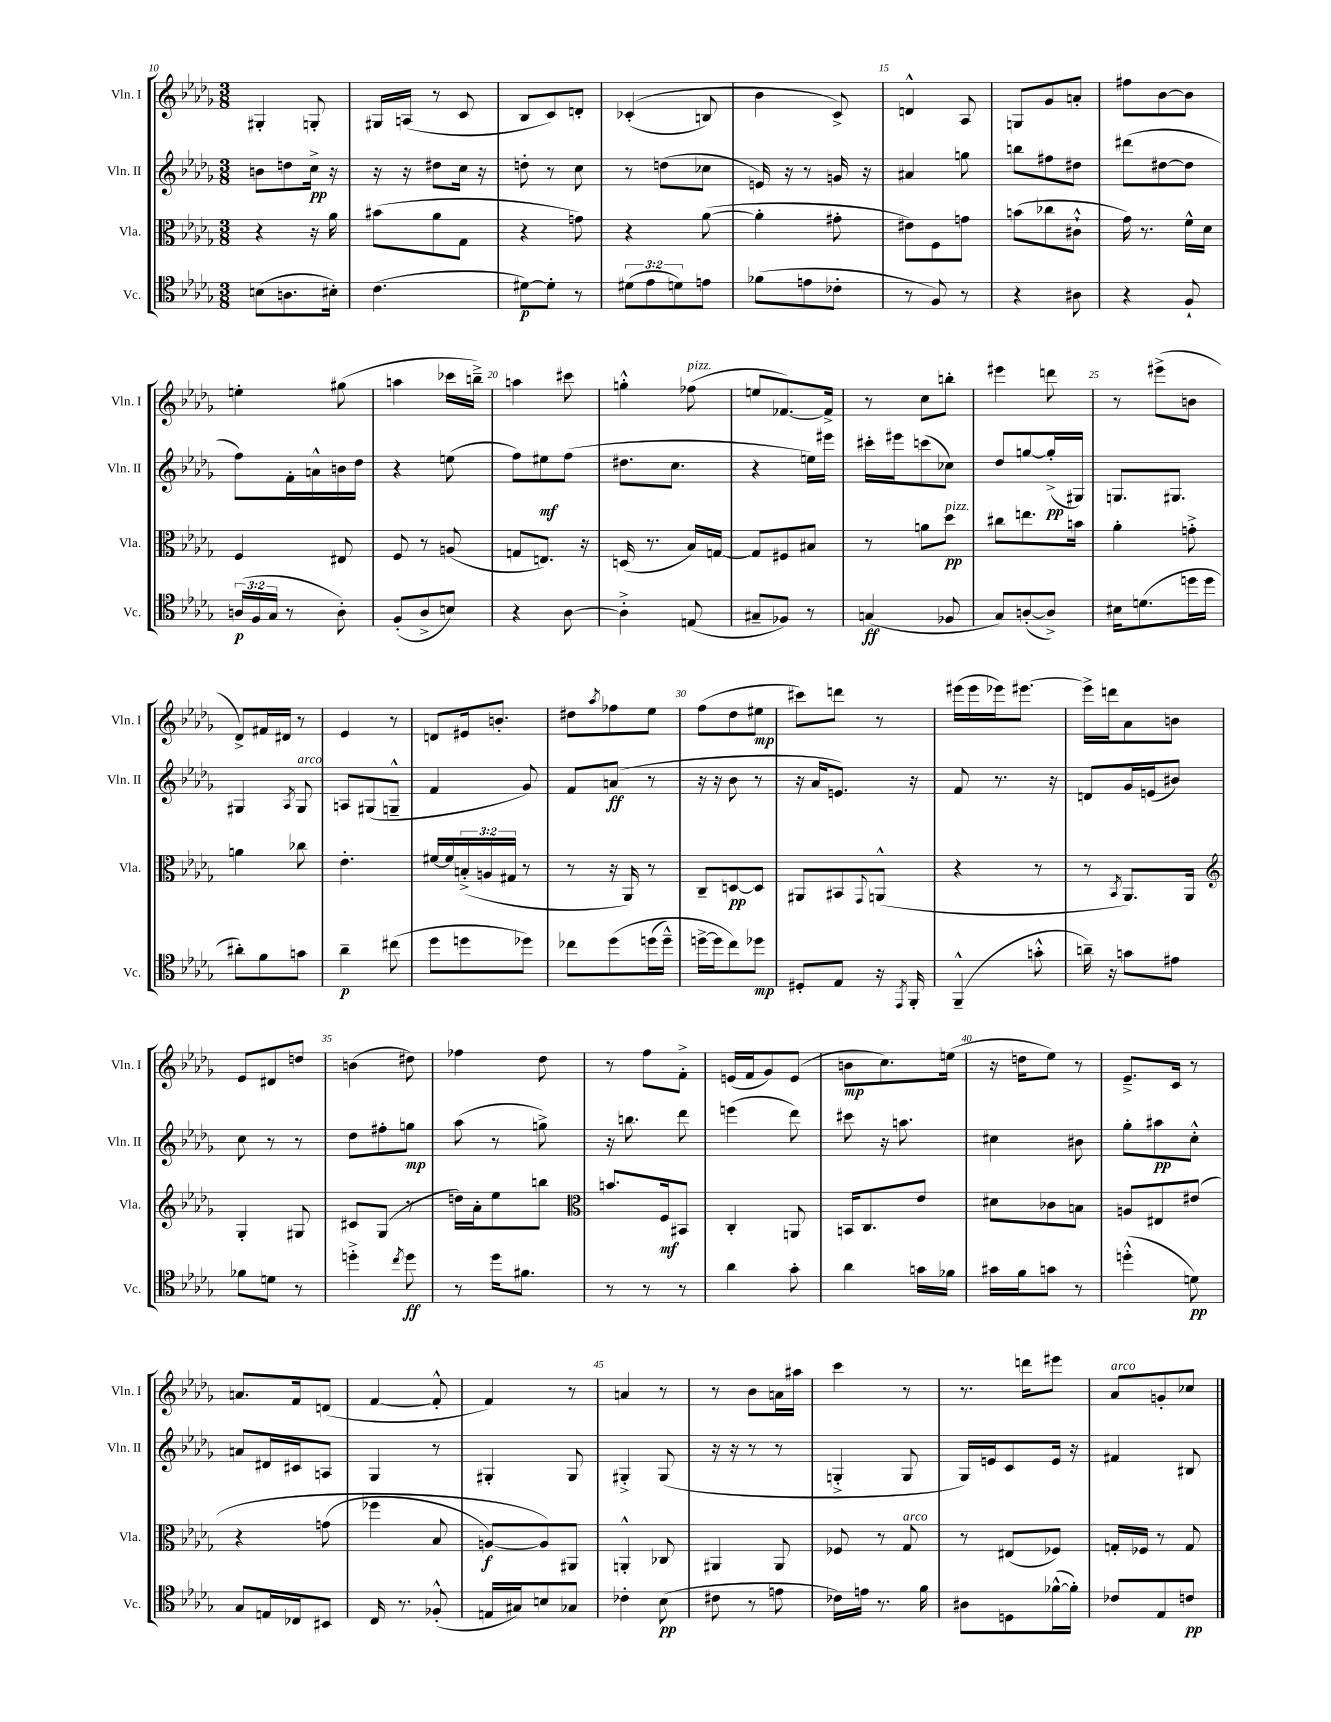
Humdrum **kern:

**kern	**dynam	**kern	**dynam	**kern	**dynam	**kern	**dynam
*part4	*part4	*part3	*part3	*part2	*part2	*part1	*part1
*staff4	*staff4	*staff3	*staff3	*staff2	*staff2	*staff1	*staff1
*I"Vc.	*	*I"Vla.	*	*I"Vln. II	*	*I"Vln. I	*
*I'Vc.	*	*I'Vla.	*	*I'Vln. II	*	*I'Vln. I	*
*clefC4	*	*clefC3	*	*clefG2	*	*clefG2	*
*k[b-e-a-d-g-]	*	*k[b-e-a-d-g-]	*	*k[b-e-a-d-g-]	*	*k[b-e-a-d-g-]	*
*M3/8	*	*M3/8	*	*M3/8	*	*M3/8	*
=10	=10	=10	=10	=10	=10	=10	=10
(8Bn\L	.	4r	.	8bn\L	.	4G#X'/	.
8.An\	.	.	.	8ddn\	.	.	.
.	.	16r	.	16cc^\Jk	pp	8Gn'/	.
16B#X'\Jk)	.	16a-\	.	16r	.	.	.
=11	=11	=11	=11	=11	=11	=11	=11
(4.c\	.	(8b#X\L	.	16r	.	16G#X/LL	.
.	.	.	.	16r	.	(16An/JJ	.
.	.	8a-\	.	8dd#X\L	.	8r	.
.	.	8G-\J	.	16cc\Jk	.	8c/	.
.	.	.	.	16r	.	.	.
=12	=12	=12	=12	=12	=12	=12	=12
[8d#X\L)	p	4r	.	8ddn'\	.	8B-/L	.
8d#'\J]	.	.	.	8r	.	8c/)	.
8r	.	8gn\)	.	8cc\	.	8dn'/J	.
=13	=13	=13	=13	=13	=13	=13	=13
(12d#X\L	.	4r	.	8r	.	((4c-X'/	.
12e-\	.	.	.	.	.	.	.
.	.	.	.	(8ddn\L	.	.	.
12dn\)	.	.	.	.	.	.	.
8en\J	.	([8a-\	.	8cc-X\J	.	8Bn/)	.
=14	=14	=14	=14	=14	=14	=14	=14
(8f-X\L	.	4a-'\]	.	16en/)	.	4b-\	.
.	.	.	.	16r	.	.	.
8en\	.	.	.	8r	.	.	.
8c-X'\J	.	8g#X'\	.	16gn/	.	8c^/)	.
.	.	.	.	16r	.	.	.
=15	=15	=15	=15	=15	=15	=15	=15
8r	.	8e#X\L)	.	4a#X/	.	4dn^^/	.
8F/)	.	8F\	.	.	.	.	.
8r	.	8gn\J	.	8ggn\	.	8A-/	.
=16	=16	=16	=16	=16	=16	=16	=16
4r	.	(8bn\L	.	8bbn\L	.	8Gn/L	.
.	.	8cc-X\	.	8ff#X\	.	8g-/	.
8A#X\	.	8c#X`^^\J	.	8dd#X\J	.	8an'/J	.
=17	=17	=17	=17	=17	=17	=17	=17
4r	.	16g-\)	.	(8ddd#X\L	.	8ff#X\L	.
.	.	8.r	.	.	.	.	.
.	.	.	.	[8dd#X\	.	[8b-\	.
8F`/	.	16f^^\LL	.	8dd#\J]	.	8b-\J]	.
.	.	16d-\JJ	.	.	.	.	.
!!LO:LB:g=z
=18	=18	=18	=18	=18	=18	=18	=18
(24An/LL	p	4F/	.	8ff\L)	.	4een'\	.
24F/	.	.	.	.	.	.	.
24G-/JJ	.	.	.	.	.	.	.
8r	.	.	.	16f'\L	.	.	.
.	.	.	.	16an^^\	.	.	.
8A'\)	.	8E#X/	.	16bn\	.	(8gg#X\	.
.	.	.	.	16dd-\JJ	.	.	.
=19	=19	=19	=19	=19	=19	=19	=19
(8F'/L	.	8F/	.	4r	.	4aan\	.
8A-^/	.	8r	.	.	.	.	.
8Bn/J)	.	(8An/	.	(8een\	.	16ccc-X\LL	.
.	.	.	.	.	.	16bbn~^\JJ)	.
=20	=20	=20	=20	=20	=20	=20	=20
4r	.	8Gn/L	.	8ff\L)	.	4aan\	.
.	.	8.En/J)	.	8ee#X\	mf	.	.
[8A-\	.	.	.	(8ff\J	.	8ccc#X\	.
.	.	16r	.	.	.	.	.
=21	=21	=21	=21	=21	=21	=21	=21
4A-'^\]	.	(16Dn/	.	8.dd#X\L	.	4ggn'^^\	.
.	.	8.r	.	.	.	.	.
.	.	.	.	8.cc\J	.	.	.
!	!	!	!	!	!	!LO:TX:a:i:t=pizz.	!
(8En/	.	16B-/LL)	.	.	.	(8ff-X\	.
.	.	[16Gn/JJ	.	.	.	.	.
=22	=22	=22	=22	=22	=22	=22	=22
8G#X~/L	.	8G/L]	.	4r	.	8een/L	.
8F-X/J)	.	8F#X/	.	.	.	[8.f-X/)	.
8r	.	8B#X/J	.	16een\LL)	.	.	.
.	.	.	.	16eee#X\JJ	.	16f-^/Jk]	.
=23	=23	=23	=23	=23	=23	=23	=23
(4Gn/	ff	8r	.	16ccc#X'\LL	.	8r	.
.	.	.	.	16eee#X\J	.	.	.
.	.	8an\L	.	(8cccn\	.	8cc\L	.
!	!	!LO:TX:a:i:t=pizz.	!	!	!	!	!
8F-X/	.	8dd-\J	pp	8cc-X\J)	.	8bbn'\J	.
=24	=24	=24	=24	=24	=24	=24	=24
8G-/L)	.	8cc#X\L	.	8dd-/L	.	4eee#X\	.
([8An'/	.	8.een\	.	[8ggn/	.	.	.
8A^/J])	.	.	.	(16gg'^/L]	pp	8dddn\	.
.	.	16bn\Jk	.	16G#X/JJ)	.	.	.
=25	=25	=25	=25	=25	=25	=25	=25
16B#X\KL	.	4a-'\	.	8.Gn/L	.	8r	.
(8.dn\	.	.	.	.	.	.	.
.	.	.	.	.	.	(8eee#X^\L	.
.	.	.	.	8.G#X/J	.	.	.
16ddn\L	.	8gn'^\	.	.	.	8bn\J	.
16dd\JJ	.	.	.	.	.	.	.
!!LO:LB:g=z
=26	=26	=26	=26	=26	=26	=26	=26
8a#X'\L)	.	4an\	.	4G#X/	.	8d-^/L)	.
8f\	.	.	.	.	.	16f#X/L	.
.	.	.	.	.	.	16d#X/JJ	.
.	.	.	.	8qA-/	.	.	.
!	!	!	!	!LO:TX:a:i:t=arco	!	!	!
8gn\J	.	8cc-X\	.	8G#/	.	8r	.
=27	=27	=27	=27	=27	=27	=27	=27
4a-~\	p	4.e-'\	.	8An/L	.	4e-/	.
.	.	.	.	(8G#X/	.	.	.
(8cc#X\	.	.	.	8Gn~^^/J	.	8r	.
=28	=28	=28	=28	=28	=28	=28	=28
8dd-\L	.	[16f#X/LL	.	4f/	.	8dn/L	.
.	.	16f#/]	.	.	.	.	.
8ddn\	.	(24Bn'^/	.	.	.	16e#X/k	.
.	.	24An/	.	.	.	.	.
.	.	.	.	.	.	8.bn'/J	.
.	.	24G#X/JJ	.	.	.	.	.
8dd-X\J)	.	8r	.	8g-/)	.	.	.
=29	=29	=29	=29	=29	=29	=29	=29
8cc-X\L	.	8r	.	8f/L	.	8dd#X\L	.
.	.	.	.	.	.	8qaa-/	.
(8dd-\	.	16r	.	(8an/J	ff	8ff-X\	.
.	.	16AA-/)	.	.	.	.	.
(16ddn\L	.	8r	.	8r	.	8ee-\J	.
16dd~^^\JJ)	.	.	.	.	.	.	.
=30	=30	=30	=30	=30	=30	=30	=30
[16ddn^\LL	.	8C~/L	.	16r	.	(8ff\L	.
16dd\J]	.	.	.	16r	.	.	.
8cc\)	.	[8Dn/	pp	8b-\	.	8dd-\	.
8dd-X\J	mp	8D/J]	.	8r	.	8ee#X\J	mp
=31	=31	=31	=31	=31	=31	=31	=31
8D#X'/L	.	8AA#X/L	.	16r	.	8ccc#X\L)	.
.	.	.	.	16a-/KL	.	.	.
8E-/J	.	8BB#X/	.	8.en/J)	.	8dddn\J	.
.	.	8qqGG-/	.	.	.	.	.
16r	.	(8AAn^^/J	.	.	.	8r	.
8qEE-/	.	.	.	.	.	.	.
16FF'/	.	.	.	16r	.	.	.
=32	=32	=32	=32	=32	=32	=32	=32
(4FF~^^/	.	4r	.	8f/	.	(16eee#X\LL	.
.	.	.	.	.	.	16eee#\	.
.	.	.	.	8.r	.	16eee-X\J)	.
.	.	.	.	.	.	[8.eee#X\J	.
8gn'^^\	.	8r	.	.	.	.	.
.	.	.	.	16r	.	.	.
=33	=33	=33	=33	=33	=33	=33	=33
16an~\)	.	8r	.	8dn/L	.	16eee#^\LL]	.
16r	.	.	.	.	.	16dddn\J	.
.	.	8qBB-/	.	.	.	.	.
8gn\L	.	8.AA-/L)	.	16g-/L	.	8a-\	.
.	.	.	.	(16en/J	.	.	.
8e#X\J	.	.	.	8b#X/J)	.	8bn\J	.
.	.	16AA-/Jk	.	.	.	.	.
!!LO:LB:g=z
=34	=34	=34	=34	=34	=34	=34	=34
*	*	*clefG2	*	*	*	*	*
8f-X\L	.	4G-'/	.	8cc\	.	8e-/L	.
8dn\J	.	.	.	8r	.	8d#X/	.
8r	.	8G#X/	.	8r	.	8ddn/J	.
=35	=35	=35	=35	=35	=35	=35	=35
4ddn'^\	.	8c#X/L	.	8dd-\L	.	(4bn\	.
.	.	(8G-/J	.	8ff#X'\	.	.	.
8qcc/	.	.	.	.	.	.	.
8dd\	ff	8r	.	8ggn\J	mp	8dd#X\)	.
=36	=36	=36	=36	=36	=36	=36	=36
8r	.	16ddn\LL)	.	(8aa-\	.	4ff-X\	.
.	.	16a-'\J	.	.	.	.	.
16dd-\KL	.	8ee-\	.	8r	.	.	.
8.f#X\J	.	.	.	.	.	.	.
.	.	8bbn\J	.	8ggn^\)	.	8dd-\	.
=37	=37	=37	=37	=37	=37	=37	=37
*	*	*clefC3	*	*	*	*	*
8r	.	8.bn/L	.	16r	.	8r	.
.	.	.	.	8.bbn\	.	.	.
8r	.	.	.	.	.	8ff\L	.
.	.	16F/k	mf	.	.	.	.
8r	.	8BB#X/J	.	8ddd-\	.	8f'^\J	.
=38	=38	=38	=38	=38	=38	=38	=38
4a-\	.	4C'/	.	(4eeen\	.	(16en/LL	.
.	.	.	.	.	.	16f/J	.
.	.	.	.	.	.	8g-/)	.
8g-'\	.	8AAn/	.	8ddd-\)	.	(8e/J	.
=39	=39	=39	=39	=39	=39	=39	=39
4a-\	.	16BBn/KL	.	8ccc#X\	.	8bn\L	mp
.	.	8.C/	.	.	.	.	.
.	.	.	.	16r	.	8.cc\)	.
.	.	.	.	8.aan\	.	.	.
16gn\LL	.	8e-/J	.	.	.	.	.
16f-X\JJ	.	.	.	.	.	(16een\Jk	.
=40	=40	=40	=40	=40	=40	=40	=40
16g#X\LL	.	8d#X\L	.	4cc#X\	.	16r	.
16f\J	.	.	.	.	.	16ddn\KL	.
8gn\J	.	8c-X\	.	.	.	8ee-\J)	.
8r	.	8Bn\J	.	8b#X\	.	8r	.
=41	=41	=41	=41	=41	=41	=41	=41
(4ddn'^^\	.	8An/L	.	8gg-'\L	.	8.e-~^/L	.
.	.	8E#X/	.	8aa#X\	pp	.	.
.	.	.	.	.	.	16c/Jk	.
8dn\)	pp	(8e#X/J	.	8cc'^^\J	.	8r	.
!!LO:LB:g=z
=42	=42	=42	=42	=42	=42	=42	=42
8G-/L	.	4r	.	8an/L	.	8.an/L	.
16En/L	.	.	.	16d#X/L	.	.	.
16C-X/J	.	.	.	16c#X/J	.	16f/k	.
8BB#X/J	.	(8gn\	.	8An/J	.	(8dn/J	.
=43	=43	=43	=43	=43	=43	=43	=43
16C/	.	4ff-X\	.	4G-/	.	[4f/	.
8.r	.	.	.	.	.	.	.
(8F-X'^^/	.	8B-/	.	8r	.	8f'^^/]	.
=44	=44	=44	=44	=44	=44	=44	=44
16En/LL	.	[8An/L)	f	4G#X'/	.	4f/)	.
16G#X/J)	.	.	.	.	.	.	.
8Bn/	.	8A/])	.	.	.	.	.
8G-X/J	.	8AA#X/J	.	8G#/	.	8r	.
=45	=45	=45	=45	=45	=45	=45	=45
4c-X'\	.	4AAn'^^/	.	4G#X'^/	.	4an/	.
(8B-\	pp	8C-X/	.	(8G#/	.	8r	.
=46	=46	=46	=46	=46	=46	=46	=46
8c#X\	.	4AA#X/	.	16r	.	8r	.
.	.	.	.	16r	.	.	.
8r	.	.	.	8r	.	8b-\L	.
8en\	.	8AA#/	.	8r	.	16an\L	.
.	.	.	.	.	.	16aa#X\JJ	.
=47	=47	=47	=47	=47	=47	=47	=47
16c-X\LL)	.	8F-X/	.	4Gn'^/	.	4ccc\	.
16en\JJ	.	.	.	.	.	.	.
8.r	.	8r	.	.	.	.	.
!	!	!LO:TX:a:i:t=arco	!	!	!	!	!
.	.	8G-/	.	8G/	.	8r	.
16f\	.	.	.	.	.	.	.
=48	=48	=48	=48	=48	=48	=48	=48
8A#X\L	.	8r	.	16G-/LL)	.	8.r	.
.	.	.	.	16en/J	.	.	.
8Dn\	.	(8E#X/L	.	8c/	.	.	.
.	.	.	.	.	.	16dddn\KL	.
([16f-X^^\L	.	8F-X/J)	.	16e/Jk	.	8eee#X\J	.
16f-'\JJ])	.	.	.	16r	.	.	.
=49	=49	=49	=49	=49	=49	=49	=49
!	!	!	!	!	!	!LO:TX:a:i:t=arco	!
8c-X/L	.	16Gn'/LL	.	4f#X/	.	8a-/L	.
.	.	16F-X/JJ	.	.	.	.	.
8E-/	.	8r	.	.	.	8gn'/	.
8cn/J	pp	8G/	.	8B#X/	.	8cc-X/J	.
==	==	==	==	==	==	==	==
*-	*-	*-	*-	*-	*-	*-	*-
